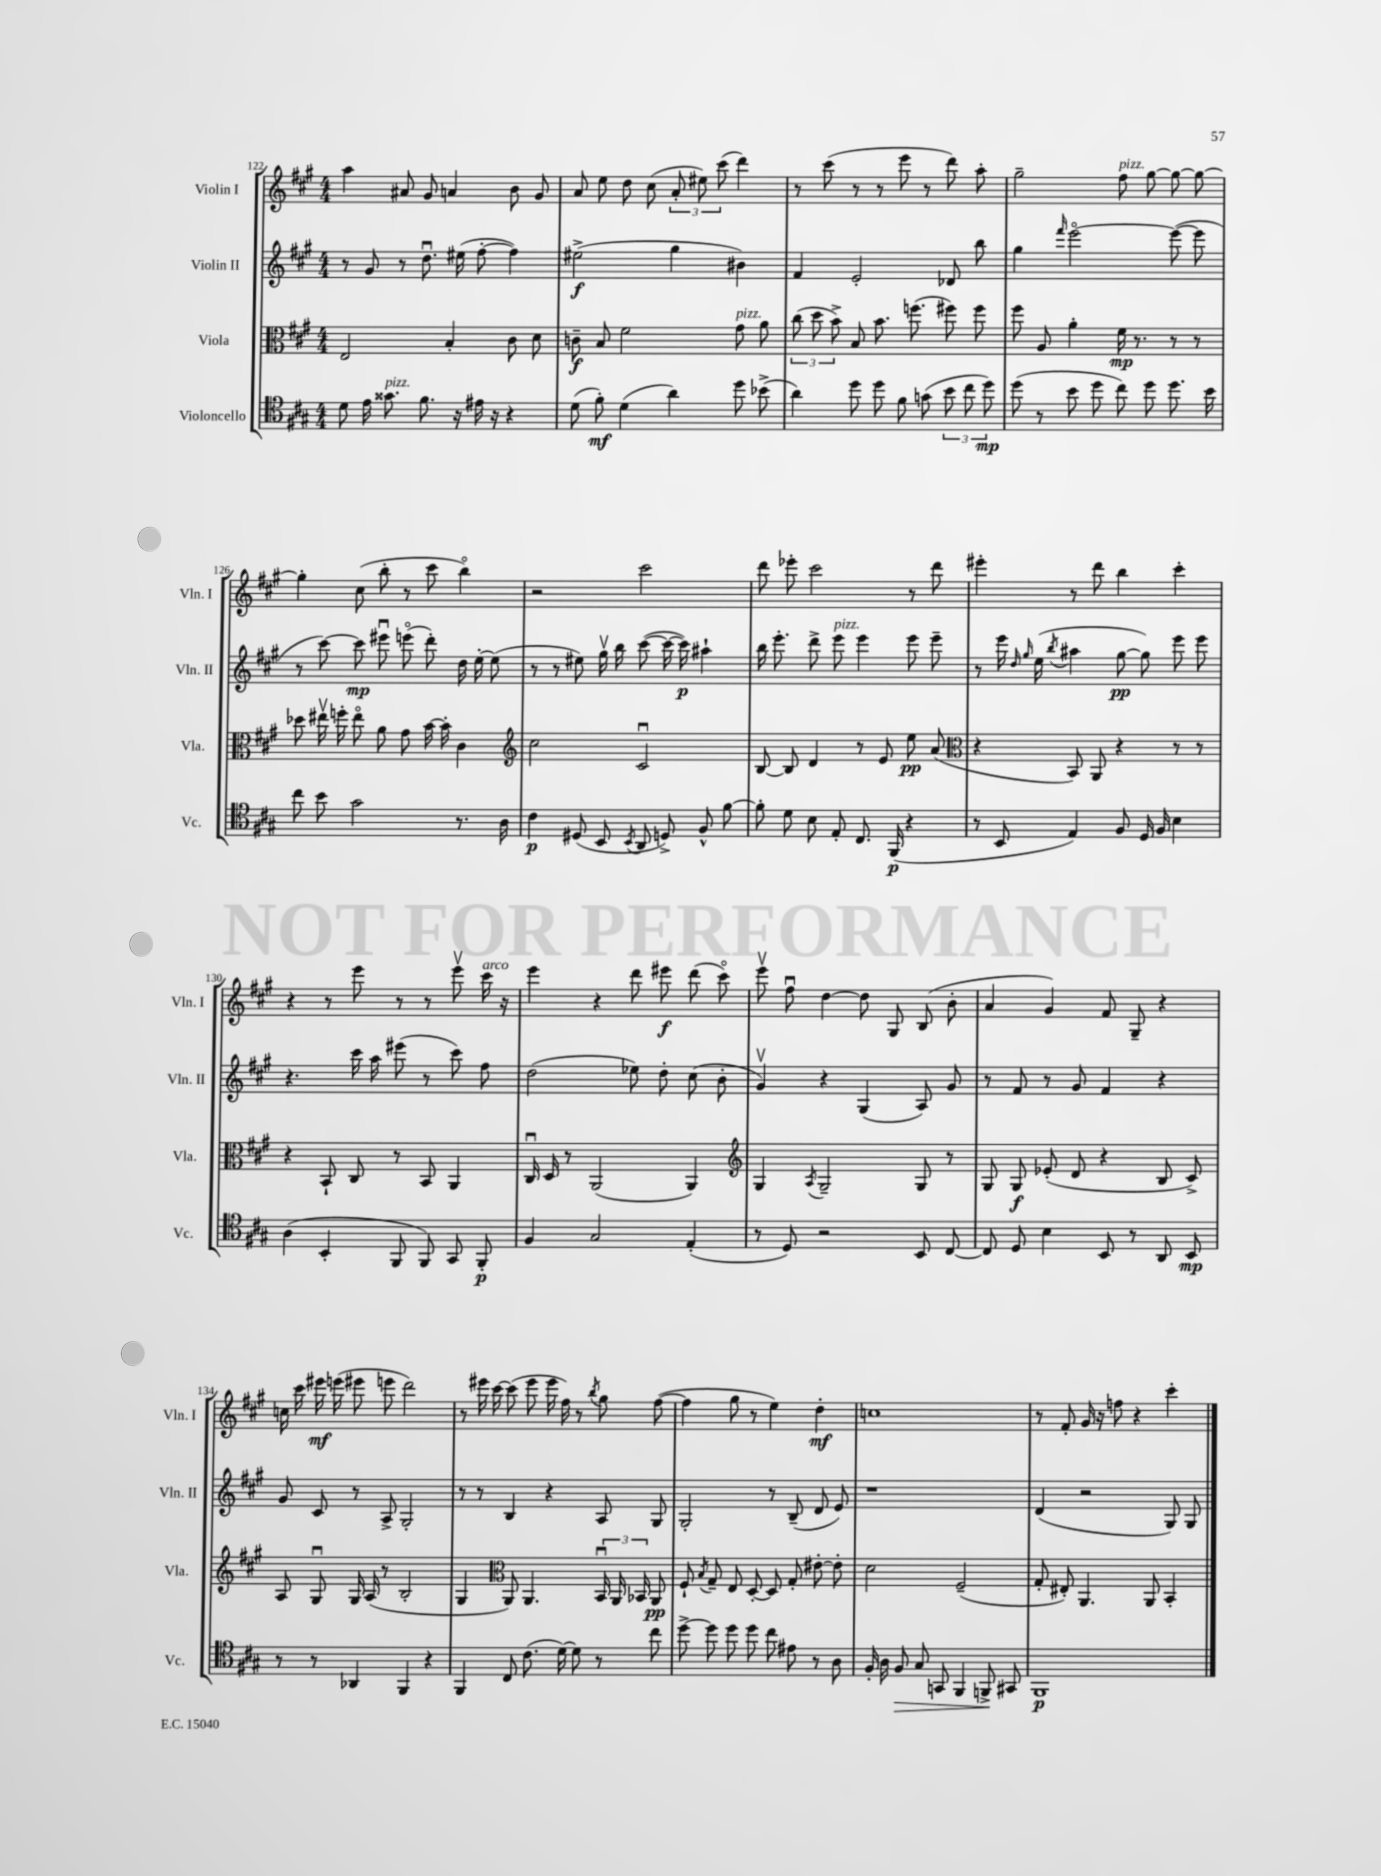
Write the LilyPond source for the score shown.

<<
\new StaffGroup <<
\new Staff = "s0" \with { instrumentName = "Violin I" shortInstrumentName = "Vln. I" } {
    \clef treble \key a \major \numericTimeSignature \time 4/4
    \autoBeamOff a''4 ais'8 gis'8 a'4 b'8 gis'8 |
    a'8 e''8 d''8 cis''8( \tuplet 3/2 { a'8-. eis''8) cis'''8( } d'''4) |
    r8 cis'''8( r8 r8 e'''8 r8 d'''8) a''8-. |
    gis''2-- fis''8^\markup { \italic "pizz." } gis''8~ gis''8~ gis''8~ |
    gis''4-. cis''8( b''8-. r8 cis'''8 b''4\flageolet) |
    r2 cis'''2 |
    d'''8 ees'''8-. cis'''2 r8 d'''8 |
    eis'''4-. r8 d'''8 b''4 cis'''4-. |
    r4 r8 e'''8 r8 r8 e'''8\upbow cis'''16^\markup { \italic "arco" } r16 |
    e'''4 r4 d'''8 eis'''8\f d'''8( cis'''8\flageolet) |
    e'''8\upbow fis''8\downbow d''4~ d''8 gis8 b8( b'8-. |
    a'4 gis'4) fis'8 gis8-- r4 |
    c''16 cis'''16 eis'''16\mf e'''16( eis'''8 e'''8 d'''2) |
    r8 eis'''16 cis'''16~ cis'''8( eis'''8 eis'''16 fis''16) r8 \acciaccatura { b''8 } gis''8 fis''8~( |
    fis''4 gis''8 r8 e''4) d''4-.\mf |
    c''1 |
    r8 fis'8-. gis'16 r16 f''8 r4 cis'''4-. \bar "|." |
}
\new Staff = "s1" \with { instrumentName = "Violin II" shortInstrumentName = "Vln. II" } {
    \clef treble \key a \major \numericTimeSignature \time 4/4
    \autoBeamOff r8 gis'8 r8 d''8.\downbow eis''16( fis''8~-. fis''4) |
    eis''2->\f( gis''4 bis'4) |
    fis'4 e'2-. des'8 b''8 |
    gis''4 \grace { fis'''16 } e'''2~\flageolet e'''8~( e'''8 |
    r8 cis'''8~) cis'''8\mp eis'''8\downbow e'''8\flageolet( d'''8-.) d''16 e''16~-. e''8( |
    r8 r8 eis''8) gis''16\upbow b''16 cis'''8~( cis'''16~ cis'''16\p) ais''4-! |
    b''16 e'''8.-. d'''8-> e'''8^\markup { \italic "pizz." } e'''4 e'''8 e'''8-- |
    r8 e'''16 \grace { d''16 gis''16 } e''16( \acciaccatura { b''8 } ais''4 gis''8~\pp gis''8) e'''8 e'''8 |
    r4. cis'''16 a''16 eis'''8( r8 cis'''8) fis''8 |
    d''2( ees''8) d''8-. cis''8( b'8-. |
    gis'4\upbow) r4 gis4( a8) gis'8 |
    r8 fis'8 r8 gis'8 fis'4 r4 |
    gis'8 cis'8 r8 a8-> gis2-. |
    r8 r8 b4 r4 a8 gis8 |
    gis2-. r8 b8--( d'8 e'8) |
    r1 |
    d'4( r2 gis8) gis8 \bar "|." |
}
\new Staff = "s2" \with { instrumentName = "Viola" shortInstrumentName = "Vla." } {
    \clef alto \key a \major \numericTimeSignature \time 4/4
    \autoBeamOff e2 b4-. cis'8 d'8 |
    c'8--\f b8 fis'2 gis'8^\markup { \italic "pizz." } a'8 |
    \tuplet 3/2 { cis''8( d''8 b'8->) } b8 b'8. f''8.( fis''8) fis''8 |
    fis''8 a8 a'4-. fis'16\mp r8. r8 r8 |
    des''8 eis''16\upbow f''16-. eis''8\flageolet a'8 gis'8 b'16~ b'16-. cis'4 |
    \clef treble cis''2 cis'2\downbow |
    b8~ b8 d'4 r8 e'8 e''8\pp a'8( |
    \clef alto r4 b,8) a,8 r4 r8 r8 |
    r4 b,8-! cis8 r8 b,8 a,4 |
    cis16\downbow d16 r8 a,2( a,4) |
    \clef treble gis4 \acciaccatura { a8 } gis2-- gis8 r8 |
    gis8 gis8\f ees'8-.( d'8 r4 b8 cis'8->) |
    a8 gis8\downbow gis16 a16( r8 b2-. |
    gis4 \clef alto a,8) a,4. \tuplet 3/2 { b,16\downbow a,16 bes,16 } a,8\pp |
    fis8-! \acciaccatura { b8 } gis8-- e8 d8~-. d8 gis8-. eis'8~-. eis'8-. |
    d'2 fis2--( |
    gis8-. eis8-.) a,4. a,8 b,4-. \bar "|." |
}
\new Staff = "s3" \with { instrumentName = "Violoncello" shortInstrumentName = "Vc." } {
    \clef tenor \key a \major \numericTimeSignature \time 4/4
    \autoBeamOff d'8 e'16 gisis'8.^\markup { \italic "pizz." } fis'8. r16 eis'16 r16 r4 |
    d'8( fis'8-.\mf) d'4( a'4) d''8 bes'8->( |
    a'4) d''8 d''8 fis'8 g'8( \tuplet 3/2 { b'8 cis''8 d''8\mp) } |
    d''8( r8 b'8 d''8 cis''8) d''8 d''8. b'16 |
    cis''8 b'8 gis'2 r8. a16 |
    cis'4\p dis8( b,8 \acciaccatura { b,8 } a,8 d8->) fis8-^ fis'8~ |
    fis'8-. d'8 b8 e8-. cis8. fis,16\p( r4 |
    r8 b,8 e4) fis8 d16 fis16 b4 |
    a4( b,4-. fis,8 fis,8) gis,8 fis,8-.\p |
    fis4 gis2 e4-.( |
    r8 d8) r2 b,8 cis8~ |
    cis8 d8 b4 b,8 r8 a,8 b,8\mp |
    r8 r8 aes,4 fis,4 r4 |
    fis,4 cis8 cis'8.( d'16~) d'8 r8 cis''8 |
    d''8~-> d''8 d''8 d''8 cis''8 eis'8 r8 a8 |
    fis16-. a16 fis8\> gis8 g,8 fis,4 f,8->\! gis,8 |
    fis,1\p \bar "|." |
}
>>
>>
\layout { \context { \Score currentBarNumber = #122 } }
